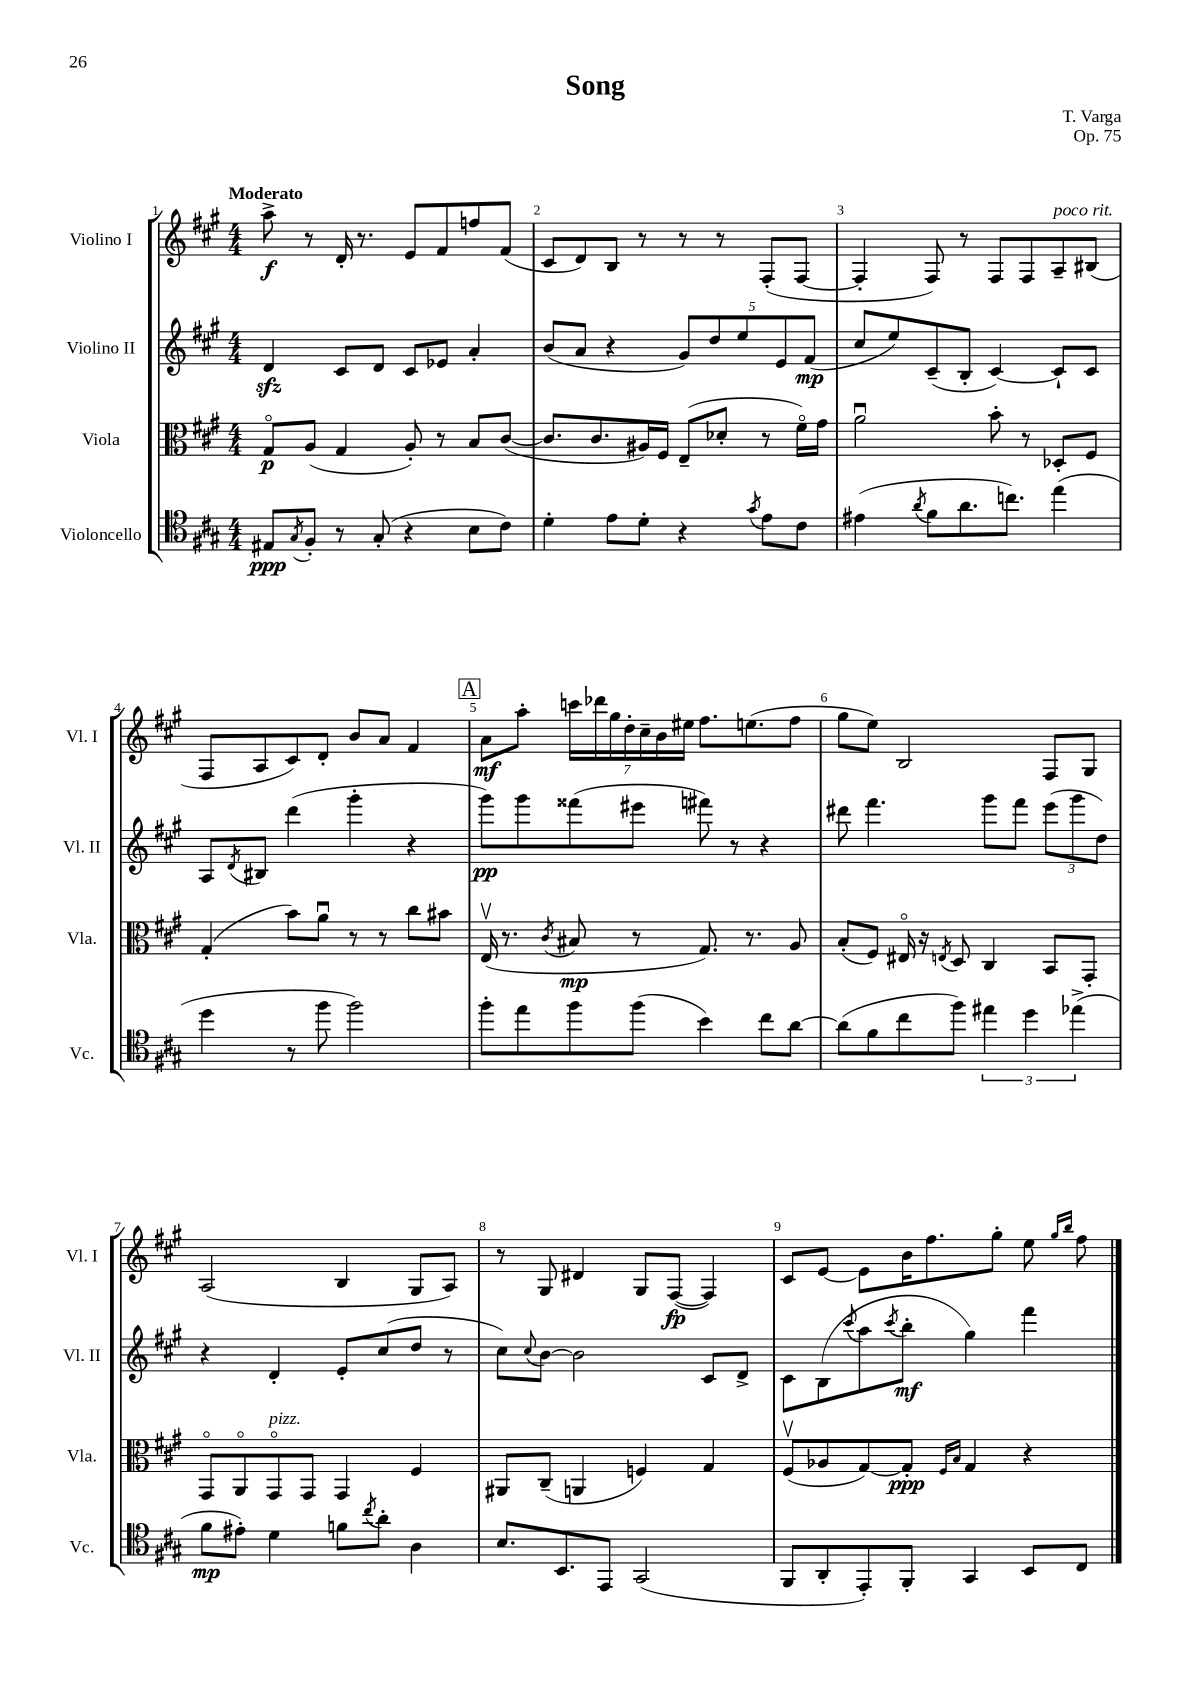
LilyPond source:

\header { title = "Song" composer = "T. Varga" opus = "Op. 75" }
<<
\new StaffGroup <<
\new Staff = "s0" \with { instrumentName = "Violino I" shortInstrumentName = "Vl. I" } {
    \clef treble \key a \major \numericTimeSignature \time 4/4 \tempo "Moderato"
    a''8->\f r8 d'16-. r8. e'8 fis'8 f''8 fis'8( |
    cis'8 d'8) b8 r8 r8 r8 fis8-.( fis8~ |
    fis4-. fis8) r8 fis8 fis8 a8--^\markup { \italic "poco rit." } bis8( |
    fis8 a8 cis'8) d'8-. b'8 a'8 fis'4 |
    \mark \markup { \box "A" } a'8\mf a''8-. \tuplet 7/4 { c'''16 des'''16 gis''16 d''16-. cis''16-- b'16 eis''16 } fis''8. e''8.( fis''8 |
    gis''8 e''8) b2 fis8 gis8 |
    a2( b4 gis8 a8) |
    r8 gis8 dis'4 gis8 fis8~\fp( fis4) |
    cis'8 e'8~ e'8 b'16 fis''8. gis''8-. e''8 \grace { gis''16 b''16 } fis''8 \bar "|." |
}
\new Staff = "s1" \with { instrumentName = "Violino II" shortInstrumentName = "Vl. II" } {
    \clef treble \key a \major \numericTimeSignature \time 4/4
    d'4\sfz cis'8 d'8 cis'8 ees'8 a'4-. |
    b'8( a'8 r4 \tuplet 5/4 { gis'8) d''8 e''8 e'8 fis'8\mp( } |
    cis''8 e''8) cis'8--( b8-. cis'4~) cis'8-! cis'8 |
    a8 \acciaccatura { d'8 } bis8 d'''4( gis'''4-. r4 |
    \mark \markup { \box "A" } gis'''8\pp) gis'''8 fisis'''8( eis'''8 fis'''8) r8 r4 |
    dis'''8 fis'''4. gis'''8 fis'''8 \tuplet 3/2 { e'''8( gis'''8 d''8) } |
    r4 d'4-. e'8-. cis''8( d''8 r8 |
    cis''8) \appoggiatura { cis''8 } b'8~ b'2 cis'8 d'8-> |
    cis'8 b8( \acciaccatura { cis'''8 } a''8 \acciaccatura { cis'''8 } b''8-.\mf gis''4) fis'''4 \bar "|." |
}
\new Staff = "s2" \with { instrumentName = "Viola" shortInstrumentName = "Vla." } {
    \clef alto \key a \major \numericTimeSignature \time 4/4
    gis8\flageolet\p a8( gis4 a8-.) r8 b8 cis'8~( |
    cis'8. cis'8. ais16) fis16 e8--( des'8-. r8 fis'16\flageolet) gis'16 |
    a'2\downbow b'8-. r8 des8-. fis8 |
    gis4-.( b'8) a'8\downbow r8 r8 cis''8 bis'8 |
    \mark \markup { \box "A" } e16\upbow( r8. \acciaccatura { cis'8 } bis8\mp r8 gis8.) r8. a8 |
    b8-.( fis8) eis16\flageolet r16 \acciaccatura { e8 } d8 cis4 b,8 gis,8-. |
    gis,8\flageolet a,8\flageolet gis,8\flageolet^\markup { \italic "pizz." } gis,8 gis,4 fis4 |
    ais,8 cis8--( a,4 f4) gis4 |
    fis8\upbow( aes8 gis8~) gis8-.\ppp \grace { fis16 b16 } gis4 r4 \bar "|." |
}
\new Staff = "s3" \with { instrumentName = "Violoncello" shortInstrumentName = "Vc." } {
    \clef tenor \key a \major \numericTimeSignature \time 4/4
    eis8\ppp \acciaccatura { gis8 } fis8-. r8 gis8-.( r4 b8 cis'8) |
    d'4-. e'8 d'8-. r4 \acciaccatura { gis'8 } e'8 cis'8 |
    eis'4( \acciaccatura { a'8 } fis'8 a'8. c''8.) e''4( |
    d''4 r8 fis''8 fis''2) |
    \mark \markup { \box "A" } fis''8-. e''8 fis''8 fis''8( b'4) cis''8 a'8~ |
    a'8( fis'8 cis''8 fis''8) \tuplet 3/2 { eis''4 d''4 ees''4->( } |
    fis'8\mp eis'8-.) d'4 f'8 \acciaccatura { cis''8 } a'8-. a4 |
    b8. b,8. e,8 gis,2( |
    fis,8 a,8-. e,8-.) fis,8-. gis,4 b,8 cis8 \bar "|." |
}
>>
>>
\layout { \context { \Score \override BarNumber.break-visibility = ##(#f #t #t) barNumberVisibility = #all-bar-numbers-visible } }
